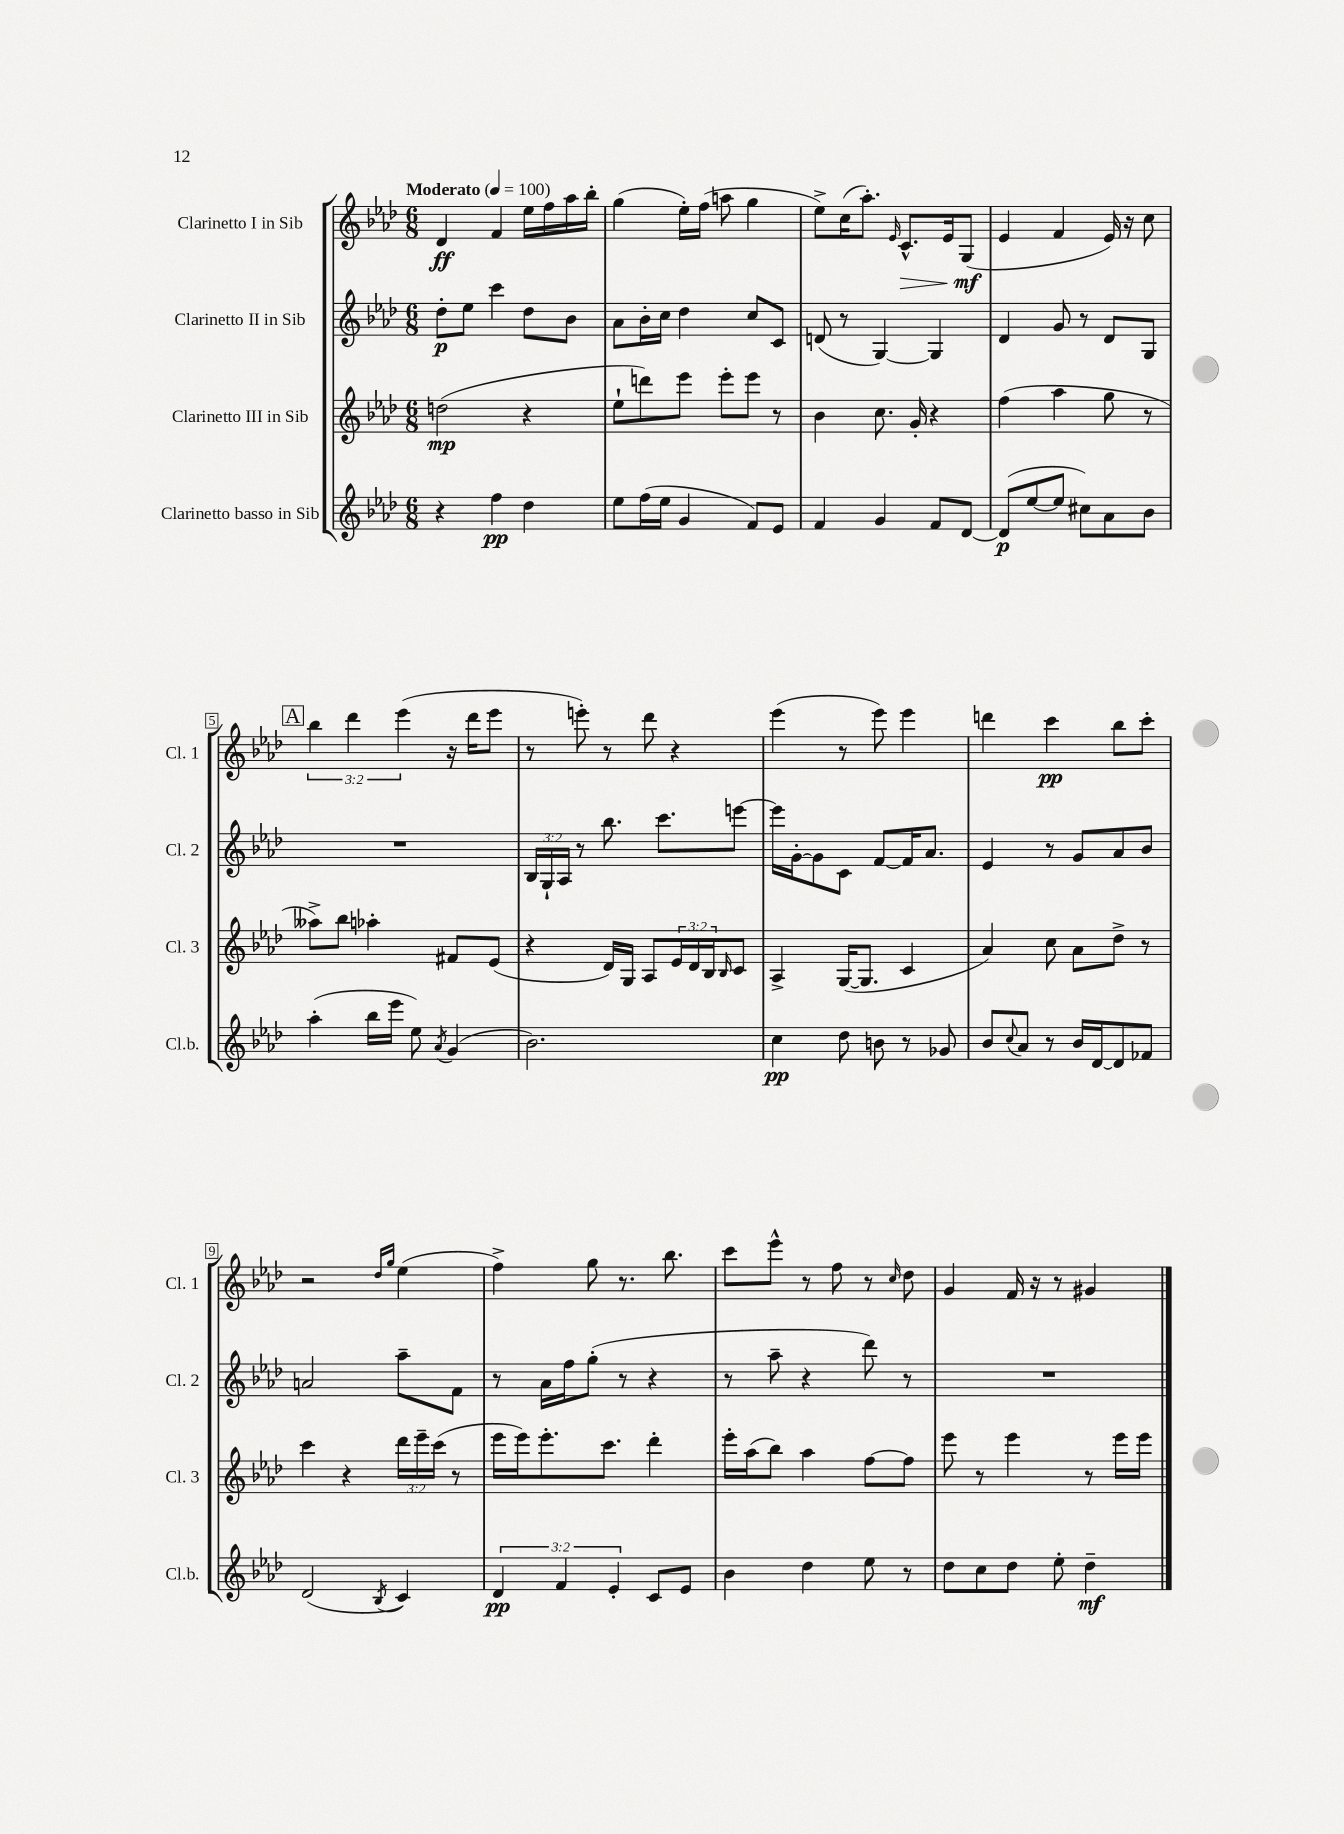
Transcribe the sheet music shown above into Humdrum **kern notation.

**kern	**kern	**kern	**kern
*staff4	*staff3	*staff2	*staff1
*clefG2	*clefG2	*clefG2	*clefG2
*k[b-e-a-d-]	*k[b-e-a-d-]	*k[b-e-a-d-]	*k[b-e-a-d-]
*M6/8	*M6/8	*M6/8	*M6/8
*MM100	*MM100	*MM100	*MM100
4r	(2dd\	8dd-'\L	4d-/
.	.	8ee-\J	.
4ff\	.	4ccc\	4f/
4dd-\	4r	8dd-\L	16ee-\LL
.	.	.	16ff\
.	.	8b-\J	16aa-\
.	.	.	16bb-'\JJ
=	=	=	=
8ee-\L	8ee-`\L	8a-\L	(4gg\
(16ff\L	8ddd\)	16b-'\L	.
16ee-\JJ	.	16cc\JJ	.
4g/	8eee-\J	4dd-\	16ee-'\LL)
.	.	.	(16ff\JJ
.	8eee-'\L	.	8aa\
8f/L)	8eee-\J	8cc/L	4gg\
8e-/J	8r	8c/J	.
=	=	=	=
4f/	4b-\	(8d/	8ee-^\L)
.	.	8r	(16cc\K
.	.	.	8.aa-'\J)
4g/	8.cc\	[4G/)	.
.	.	.	16qqe-/
.	.	.	8.c^^/L
.	16g'/	.	.
8f/L	4r	4G/]	.
.	.	.	16e-/k
[8d-/J	.	.	(8G/J
=	=	=	=
(8d-/]L	(4ff\	4d-/	4e-/
[8ee-/	.	.	.
8ee-/]J	4aa-\	8g/	4f/
8cc#\L)	.	8r	.
8a-\	8gg\	8d-/L	16e-/)
.	.	.	16r
8b-\J	8r	8G/J	8cc\
=	=	=	=
(4aa-'\	8aa--^\L)	2.r	6bb-\
.	8bb-\J	.	.
.	.	.	6ddd-\
16bb-\LL	4aa-'\	.	.
16eee-\JJ	.	.	.
.	.	.	(6eee-\
8ee-\)	.	.	.
8qa-/	.	.	.
(4g/	8f#/L	.	16r
.	.	.	16ddd-\LK
.	(8e-/J	.	8eee-\J
=	=	=	=
2.b-\)	4r	24B-/LL	8r
.	.	24G`/	.
.	.	24A-/JJ	.
.	.	8r	8eee'\)
.	16d-/LL)	8.bb-\	8r
.	16G/JJ	.	.
.	8A-/L	.	8ddd-\
.	.	8.ccc\L	.
.	24e-/L	.	4r
.	24d-/	.	.
.	24B-/J	.	.
.	16qqB-/	.	.
.	8c/J	[8eee\J	.
=	=	=	=
4cc\	4A-^/	16eee\]LL	(4eee-\
.	.	[16g'\J	.
.	.	8g\]	.
8dd-\	([16G/LK	8c\J	8r
.	8.G/]J	.	.
8b\	.	[8f/L	8eee-\)
8r	4c/	16f/]K	4eee-\
.	.	8.a-/J	.
8g-/	.	.	.
=	=	=	=
8b-/L	4a-/)	4e-/	4ddd\
8qqcc/	.	.	.
8a-/J	.	.	.
8r	8cc\	8r	4ccc\
16b-/LL	8a-\L	8g/L	.
[16d-/J	.	.	.
8d-/]	8dd-^\J	8a-/	8bb-\L
8f-/J	8r	8b-/J	8ccc'\J
=	=	=	=
(2d-/	4ccc\	2a/	2r
.	4r	.	.
.	.	.	16qqdd-/LL
8qB-/	.	.	16qqgg/JJ
4c/)	24ddd-\LL	8aa-~\L	(4ee-\
.	24eee-~\	.	.
.	(24ccc\JJ	.	.
.	8r	8f\J	.
=	=	=	=
6d-/	16eee-\LL	8r	4ff^\)
.	16eee-\J)	.	.
.	8.eee-'\	16a-\LL	.
6f/	.	.	.
.	.	16ff\J	.
.	.	(8gg'\J	8gg\
.	8.ccc\J	.	.
6e-'/	.	.	.
.	.	8r	8.r
8c/L	4ddd-'\	4r	.
.	.	.	8.bb-\
8e-/J	.	.	.
=	=	=	=
4b-\	16eee-'\LL	8r	8ccc\L
.	(16aa-\J	.	.
.	8bb-\J)	8aa-~\	8eee-^^\J
4dd-\	4aa-\	4r	8r
.	.	.	8ff\
8ee-\	[8ff\L	8ddd-\)	8r
.	.	.	16qqcc/
8r	8ff\]J	8r	8dd-\
=	=	=	=
8dd-\L	8eee-\	2.r	4g/
8cc\	8r	.	.
8dd-\J	4eee-\	.	16f/
.	.	.	16r
8ee-'\	.	.	8r
4dd-~\	8r	.	4g#/
.	16eee-\LL	.	.
.	16eee-\JJ	.	.
==	==	==	==
*-	*-	*-	*-
